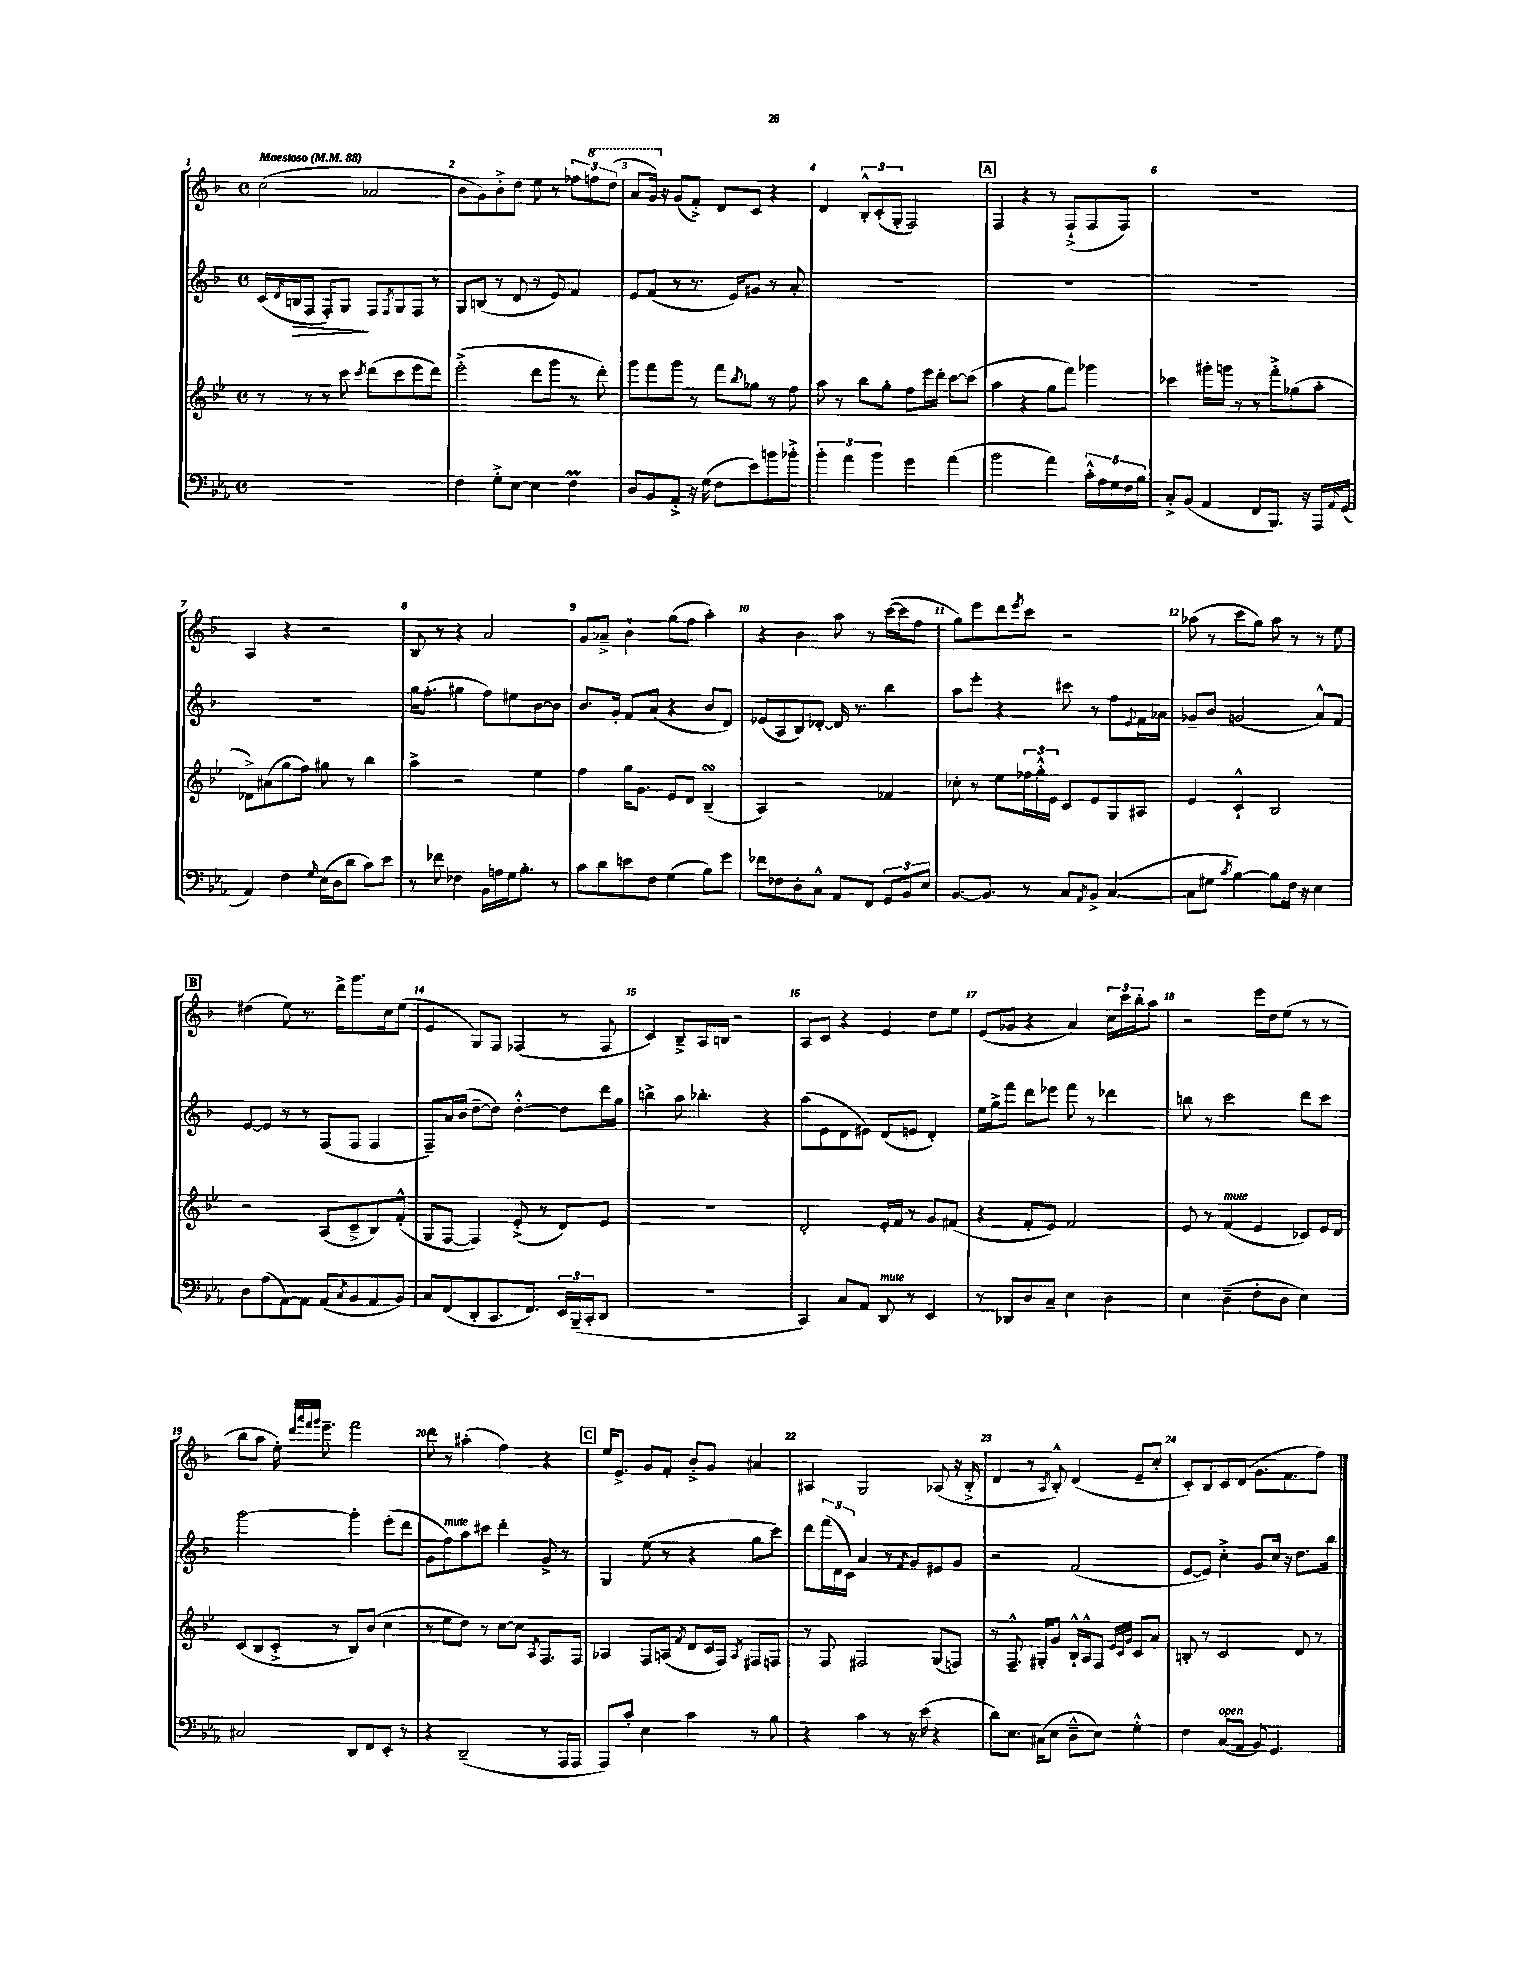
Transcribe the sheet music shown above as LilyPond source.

<<
\new StaffGroup <<
\new Staff = "s0" {
    \clef treble \key f \major \defaultTimeSignature \time 4/4 \tempo "Maestoso" 4 = 88
    c''2( aes'2 |
    bes'8 g'8) bes'8-.-> d''8 e''8 r8 \tuplet 3/2 { fes''8 \ottava #1 f'''!8 d'''8( } |
    a''8 g''16) \ottava #0 r16 g'8( f'8-.->) d'8 c'8 r4 |
    d'4 \tuplet 3/2 { bes8-.-^ c'8-.( g8-. } f2) |
    \mark \markup { \box "A" } f4 r4 r8 f8-!->( f8 f8) |
    R1 |
    a4 r4 r2 |
    bes8 r8 r4 a'2 |
    g'8 aes'8---> bes'4-! g''8( f''8 a''4-.) |
    r4 bes'4 a''8 r8 c'''16~( c'''16 f''8 |
    g''8) e'''8 d'''8 \acciaccatura { e'''8 } c'''8 r2 |
    aes''8( r8 c'''8 g''8) aes''8 r8 r8 e''8 |
    \mark \markup { \box "B" } dis''4( e''8) r8. d'''16-> g'''8. c''16 e''8( |
    e'4 g8) f8 fes4( r8 fes8 |
    c'4) bes8---> a16 b16 r2 |
    a8 c'8 r4 e'4 d''8 e''8 |
    e'8( ges'8 r4 a'4) \tuplet 3/2 { c''16 c'''16 bes''16-. } a''8 |
    r2 e'''16 d''16 e''8( r8 r8 |
    bes''8 a''8 e''16-.) \grace { d'''32 a'''32 f'''32 g'''32 } e'''8.-- f'''2 |
    d'''8 r8 ais''4-.( f''4) r4 |
    \mark \markup { \box "C" } e''16 e'8.-> g'8 f'8-. bes'8-.-> g'8 ais'4 |
    ais4 g2 aes8( r16 bes16-.-> |
    d'4 r8 \acciaccatura { a8 } bes8-.-^) d'4( e'8-- c''8-. |
    c'8-.) bes8 c'8 d'8( g'8. f'8. f''8) \bar "|." |
}
\new Staff = "s1" {
    \clef treble \key f \major \defaultTimeSignature \time 4/4
    c'16( \acciaccatura { d'8 } b16\> f8 f8-.) g8\! f8 \acciaccatura { f8 } g8 f8 r8 |
    g8 b8( r8 d'8 r8 e'8) f'4 |
    e'8 f'8( r8 r8. e'16) gis'8 r8 a'8-. |
    R1 |
    \mark \markup { \box "A" } R1 |
    R1 |
    R1 |
    g''16 f''8.-.( gis''4 f''8) eis''8 bes'8~ bes'8 |
    bes'8. g'16-. f'8 a'8( r4 bes'8 d'8) |
    ees'8( a8 bes8) des'8~-. des'16 r8. bes''4 |
    a''8 e'''8-. r4 cis'''8 r8 f''8 \appoggiatura { e'8 } f'16 aes'16 |
    ges'8-- bes'8 g'2( a'8-^) f'8 |
    \mark \markup { \box "B" } e'8~ e'8 r8 r8 f8( f8 f4 |
    f8--) a'16 bes'16( d''8~-- d''8) d''4~-.-^ d''8 d'''16 g''16 |
    b''4-> a''8 bes''4.-. r4 |
    a''8( e'8 d'8 eis'8) d'8( e'8 d'4-.) |
    e''16 g''16-> f'''8 d'''8 ees'''8 f'''8 r8 des'''4 |
    b''8 r8 c'''2 d'''8 c'''8 |
    g'''2~ g'''4-. e'''8-.( d'''8 |
    g'8 f''8^\markup { \italic "mute" }) a''8 cis'''8 d'''4-. g'8-> r8 |
    \mark \markup { \box "C" } g4 e''8( r8 r4 g''8 c'''8) |
    d'''8 \tuplet 3/2 { f'''16( d'16 c'16) } a'4 r8 \acciaccatura { f'8 } g'8 eis'8 g'8 |
    r2 f'2( |
    e'8~ e'8) c''4-.-> g'8 c''16 r16 d''8. bes''16 \bar "|." |
}
\new Staff = "s2" {
    \clef treble \key bes \major \defaultTimeSignature \time 4/4
    r8 r8 r8 c'''8 \acciaccatura { c'''8 } d'''8( c'''8 ees'''8 d'''8) |
    ees'''2-.->( d'''8 g'''8 r8 d'''8-.) |
    g'''8 f'''8 g'''8 r8 f'''8 \acciaccatura { bes''8 } ges''8 r8 f''8 |
    a''8 r8 bes''8 g''8-. f''8 ees'''16 d'''16-. c'''8~ c'''8( |
    \mark \markup { \box "A" } a''4 r4 g''8 f'''8) ges'''4 |
    ces'''4 gis'''16-. g'''16 r8 r8 f'''8-.-> ges''8( a''8-. |
    des'8->) ais'8( g''8 f''8) gis''8 r8 bes''4 |
    a''4-> r2 ees''4 |
    f''4 g''16 g'8. ees'8 d'8 bes4--\turn( |
    a4) r2 fes'4 |
    ces''8-. r8 ees''8 \tuplet 3/2 { fes''16 g''16-.-^ ees'16 } c'8 ees'8 g8 ais8 |
    ees'4 c'4-!-^ bes2 |
    \mark \markup { \box "B" } r2 a8( c'8---> bes8) f'8-.-^( |
    g8 f8~ f4) ees'8-.->( r8 d'8) ees'8 |
    R1 |
    d'2-. ees'16-. f'16 r8 g'8 fis'8( |
    r4 f'8-. ees'8) f'2 |
    ees'8 r8 f'4^\markup { \italic "mute" }( ees'4 ces'8) ees'16 d'16 |
    c'8( bes8 c'8-.-> r8 bes8) bes'8( c''4 |
    r8 ees''8 d''8) r8 c''8~ c''8 \acciaccatura { a8 } f8. f16 |
    \mark \markup { \box "C" } aes4 f8 a8( \acciaccatura { f'8 } d'8 c'16 f16) \acciaccatura { a8 } fis8 f8 |
    r8 f8 fis2 g8( f8) |
    r8 f8.---^ gis16-. g'8 bes16-!-^ a16-^ f8 \grace { ees'32 c'32 g'32 } c'8 a'8 |
    b8-. r8 c'2 d'8 r8 \bar "|." |
}
\new Staff = "s3" {
    \clef bass \key ees \major \defaultTimeSignature \time 4/4
    R1 |
    f4 g8-.-> ees8~ ees4 f4\prall |
    d8 bes,8 aes,8-.-> r16 g16( f8 ees'8) b'8 bes'8-.-> |
    \tuplet 3/2 { bes'4-. aes'4 bes'4 } g'4 aes'4( |
    \mark \markup { \box "A" } bes'2 aes'4) \tuplet 5/4 { c'16-.-^ aes16 g16 f16 bes16 } |
    c8-.-> bes,8( aes,4 f,8 bes,,8.) r16 aes,,16 \appoggiatura { aes,8 } g,16( |
    aes,4) f4 \grace { g16 } ees16( d16 d'8 c'8) ees'8 |
    r8 fes'8 fes4 bes,16 a16 g16 bes8.-. r8 |
    c'8 d'8 e'8 f8 g4( bes8) g'8 |
    fes'8 fes8 d8-. c8-^ aes,8 f,8 \tuplet 3/2 { g,8 bes,8 ees8 } |
    bes,8.~ bes,8. r8 c8 \acciaccatura { aes,8 } bes,8-> c4~( |
    c8 gis8 \acciaccatura { c'8 } bes4~) bes8 f16 r16 ees4 |
    \mark \markup { \box "B" } d8 aes8( aes,8~) aes,8 aes,8( \acciaccatura { c8 } bes,8 aes,8 bes,8) |
    c8 f,8( d,8-. c,8. f,8.) \tuplet 3/2 { ees,16 bes,,16--( c,16-. } d,8 |
    R1 |
    c,4) c8 aes,8 d,8^\markup { \italic "mute" } r8 ees,4 |
    r8 des,8 d8 c8-- ees4 d4 |
    ees4 d4--( f8-. d8 ees4) |
    cis2 d,8 f,8 ees,8-. r8 |
    r4 d,2--( r8 aes,,16 aes,,16 |
    \mark \markup { \box "C" } aes,,8) c'8-. ees4 c'4 r8 bes8 |
    r4 c'4 r8 r16 ees'16( r4 |
    d'8) ees8. cis16( ees8 d8---^ ees8) g4-.-^ |
    f4 c8^\markup { \italic "open" }( aes,8 bes,8) g,4. \bar "|." |
}
>>
>>
\layout { \context { \Score \override BarNumber.break-visibility = ##(#f #t #t) barNumberVisibility = #all-bar-numbers-visible } }
